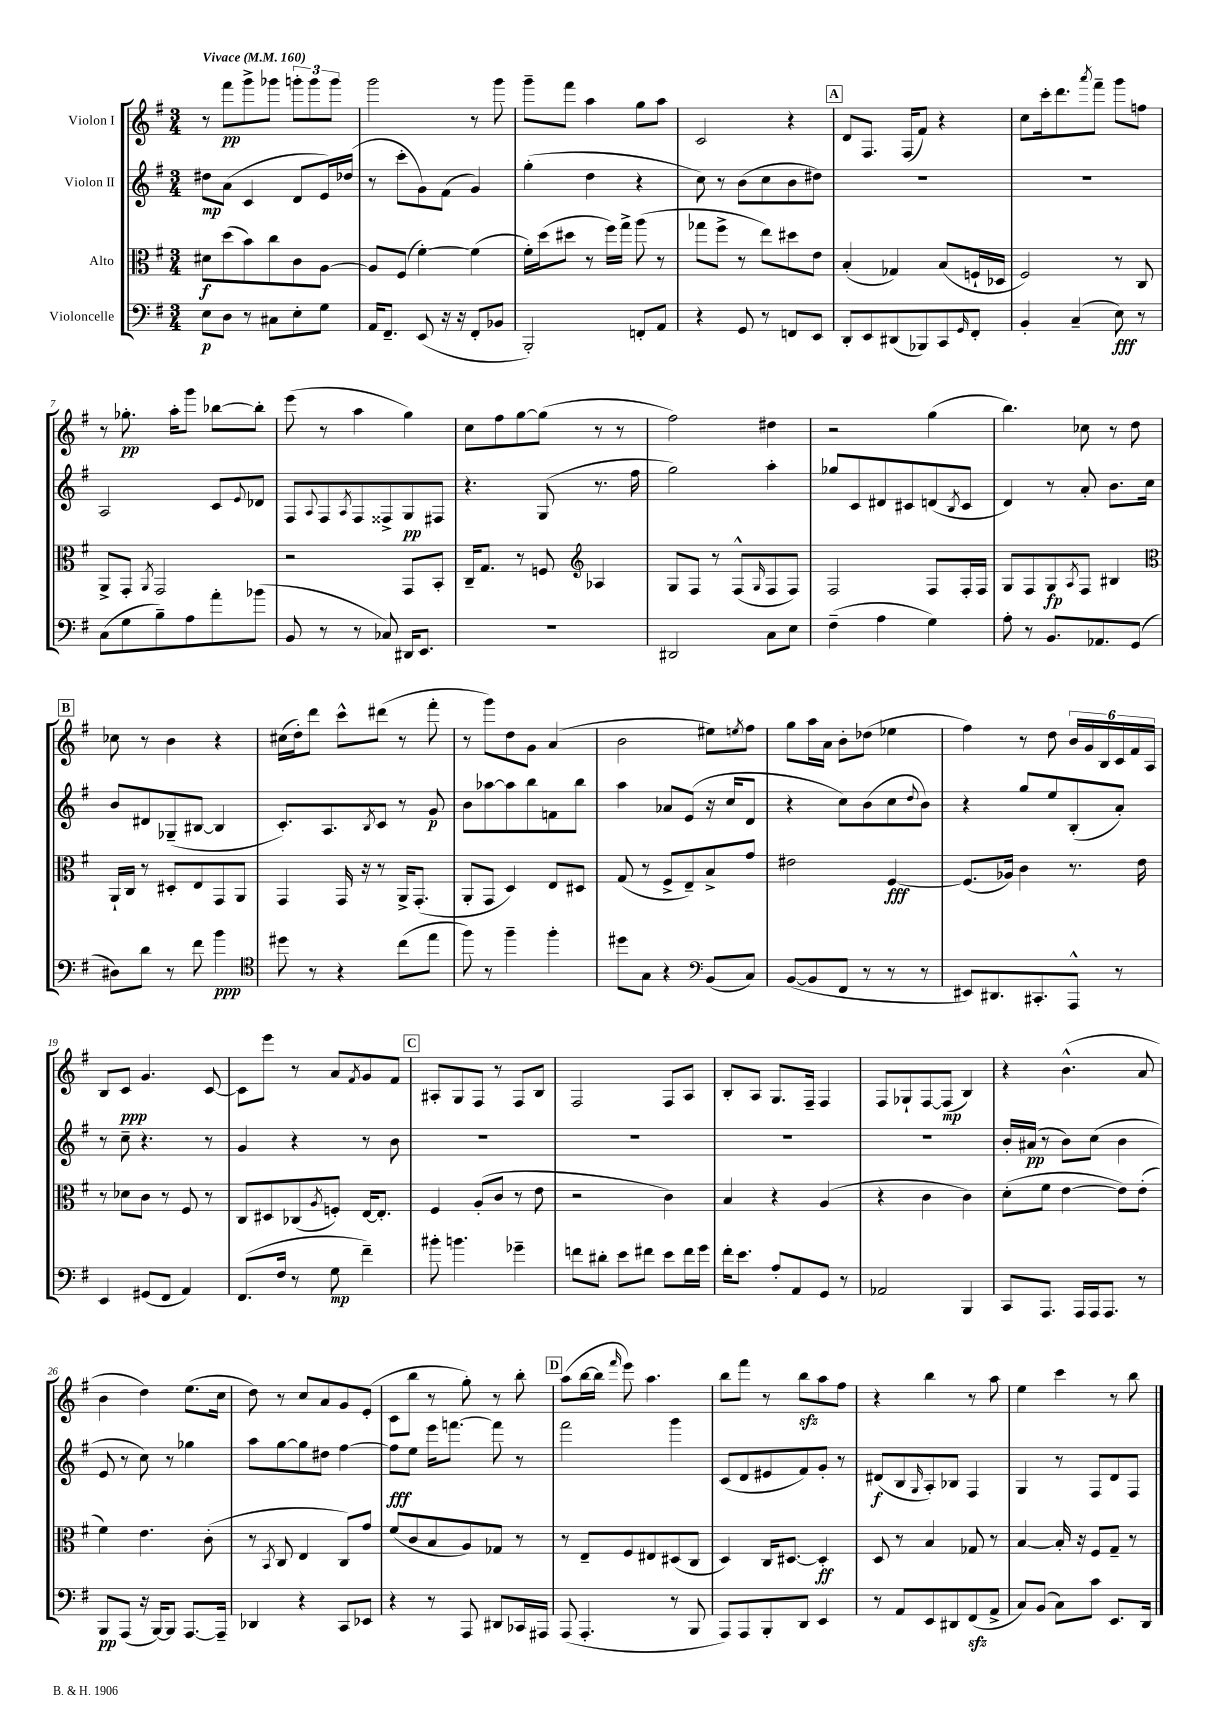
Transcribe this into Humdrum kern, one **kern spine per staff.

**kern	**kern	**kern	**kern
*staff4	*staff3	*staff2	*staff1
*clefF4	*clefC3	*clefG2	*clefG2
*k[f#]	*k[f#]	*k[f#]	*k[f#]
*M3/4	*M3/4	*M3/4	*M3/4
*MM160	*MM160	*MM160	*MM160
8E	8d#	8dd#	8r
8D	(8dd	(8a	8fff#
8r	8b)	4c	8ggg^
8C#	8cc	.	8ggg-
8E'	8c	8d	12ggg'
.	.	.	12ggg
8G	[8A	16e)	.
.	.	.	12ggg
.	.	(16dd-	.
=	=	=	=
16AA	8A]	8r	2ggg
8.FF#~	.	.	.
.	(8F#	8ccc'	.
(8EE	[4f#')	8g)	.
16r	.	(8f#	.
16r	.	.	.
8FF#'	(4f#]	4g)	8r
8BB-	.	.	8ggg
=	=	=	=
2BBB')	16f#')	(4gg'	8ggg~
.	(16dd	.	.
.	8dd#	.	8fff#
.	8r	4dd	4aa
.	16ff#)	.	.
.	16gg^	.	.
8FF'	(8aa	4r	8gg
8AA	8r	.	8aa
=	=	=	=
4r	8gg-	8cc)	2c
.	8ff#^	8r	.
8GG	8r	(8b	.
8r	8ee)	8cc	.
8FF	8dd#	8b	4r
8EE	8e	8dd#)	.
=	=	=	=
8DD'	(4B'	2.r	8d
8EE	.	.	8.F#
(8DD#	4G-)	.	.
.	.	.	(16F#
8BBB-)	.	.	8f#)
8CC	(8B	.	4r
16qqGG	.	.	.
8FF#'	16F`	.	.
.	16D-	.	.
=	=	=	=
4BB'	2F#)	2.r	8cc
.	.	.	16ccc'
.	.	.	8.ddd
(4C~	.	.	.
.	.	.	8qaaa
.	.	.	8fff#~
8E)	8r	.	8ggg
8r	8C	.	8ff
=	=	=	=
(8C	8AA^	2A	8r
8G	8GG'	.	8.gg-'
.	8qAA	.	.
8B~)	2GG	.	.
.	.	.	16aa'
8A	.	.	8ggg
8a'	.	8c	[8bb-
.	.	8qqe	.
(8b-	.	8d-	8bb-']
=	=	=	=
8BB	2r	8F#	(8eee
.	.	8qqA	.
8r	.	8F#	8r
.	.	8qA	.
8r	.	8F#	4aa
8C-)	.	8F##^	.
16DD#	8GG	8G	4gg)
8.EE	.	.	.
.	8BB'	8F#	.
=	=	=	=
2.r	16C~	4.r	8cc
.	8.G	.	.
.	.	.	8ff#
.	8r	.	[8gg
.	8F	(8G	(8gg]
*	*clefG2	*	*
.	4A-	8.r	8r
.	.	.	8r
.	.	16ff#	.
=	=	=	=
2DD#	8G	2gg)	2ff#)
.	8F#	.	.
.	8r	.	.
.	(8F#^^	.	.
.	16qqG	.	.
8C	8F#	4aa'	4dd#
8E	8F#)	.	.
=	=	=	=
(4F#~	2F#	8gg-	2r
.	.	8c	.
4A	.	8d#	.
.	.	8c#	.
4G)	8F#	(8d	(4gg
.	.	8qB	.
.	16F#'	8c#	.
.	16F#	.	.
=	=	=	=
8A'	8G	4d)	4.bb)
8r	8F#	.	.
8.BB	8G	8r	.
.	8qA	.	.
.	8F#	8a'	8cc-
8.AA-	.	.	.
.	4B#	8.b	8r
(8GG	.	.	8dd
.	.	16cc	.
=	=	=	=
*	*clefC3	*	*
8D#)	16AA`	8b	8cc-
.	16C	.	.
8d	8r	8d#	8r
8r	8D#'	(8G-~	4b
8f#	8E	[8B#	.
4b	8GG	4B#]	4r
.	8AA	.	.
=	=	=	=
*clefC4	*	*	*
8dd#	4GG	8.c')	(16cc#
.	.	.	16dd')
8r	.	.	8ddd
.	.	8.A	.
4r	16GG	.	8ccc^^
.	16r	.	.
.	.	8qB	.
.	8r	8c	(8ddd#
(8cc	16AA^	8r	8r
.	(8.GG'	.	.
8ee	.	8g	8fff#'
=	=	=	=
8ff#)	8AA'	8b	8r
8r	8GG	[8aa-	8ggg)
4ff#~	4D)	8aa-]	8dd
.	.	8bb	8g
4ff#'	8E	8f	(4a
.	8D#	8bb	.
=	=	=	=
8dd#	(8G	4aa	2b
8G	8r	.	.
4r	8F#^	8a-	.
.	8E~)	(8e	.
*clefF4	*	*	*
(8BB	8B^	16r	8ee#)
.	.	16cc	.
.	.	.	8qee
8C)	8g	8d	8ff#
=	=	=	=
([8BB	2e#	4r	8gg
8BB]	.	.	16aa
.	.	.	16a
8FF#	.	8cc)	8b'
8r	.	(8b	(8dd-
8r	[4F#	8cc	4ee-
.	.	8qqdd	.
8r	.	8b)	.
=	=	=	=
8EE#)	(8.F#]	4r	4ff#)
8.DD#	.	.	.
.	16A-)	.	.
.	4c	8gg	8r
8.CC#'	.	.	.
.	.	8ee	8dd
8AAA^^	8.r	(8B'	24b
.	.	.	24g
.	.	.	24B
8r	.	8a')	24c
.	.	.	24f#
.	16e	.	.
.	.	.	24A
=	=	=	=
4EE	8r	8r	8B
.	8d-	8cc~	8c
(8GG#	8c	4.r	4.g
8FF#	8r	.	.
4AA)	8F#	.	.
.	8r	8r	[8c
=	=	=	=
(8.FF#	8C	4g	8c]
.	8D#	.	8eee
16F#	.	.	.
8r	(8C-	4r	8r
.	8qA	.	.
8G	8F')	.	8a
.	.	.	8qf#
4f#~)	[16E	8r	8g
.	8.E']	.	.
.	.	8b	8f#
=	=	=	=
8b#'	4F#	2.r	8A#'
4.b	.	.	8G
.	(8A'	.	8F#
.	8c	.	8r
4g-~	8r	.	8F#
.	8e	.	8B
=	=	=	=
8f	2r	2.r	2F#
8d#'	.	.	.
8e	.	.	.
8f#	.	.	.
8e	4c)	.	8F#
16f#	.	.	8A
16g	.	.	.
=	=	=	=
16f#'	4B	2.r	8B'
8.e	.	.	.
.	.	.	8A
8A'	4r	.	8.G
8AA	.	.	.
.	.	.	16F#~
8GG	(4A	.	4F#
8r	.	.	.
=	=	=	=
2AA-	4r	2.r	8F#
.	.	.	8G-`
.	4c	.	[8F#
.	.	.	(8F#]
4BBB	4c)	.	4B)
=	=	=	=
8CC	(8d'	16b'	4r
.	.	(16a#	.
8.AAA	8f#	8r	.
.	[4e	8b)	(4.b^^
16AAA	.	.	.
16AAA	.	(8cc	.
8.AAA	.	.	.
.	8e])	4b	.
8r	(8e'	.	8a
=	=	=	=
8BBB	4f#)	8e	4b
(8AAA	.	8r	.
16r	4.e	8cc)	4dd)
[16BBB)	.	.	.
8BBB]	.	8r	.
[8.AAA	.	4gg-	(8.ee
.	(8c'	.	.
16AAA~]	.	.	16cc
=	=	=	=
4DD-	8r	8aa	8dd)
.	8qBB	.	.
.	8C	[8gg	8r
4r	4E	8gg]	8cc
.	.	8dd#	8a
8CC	8C)	[4ff#	8g
8EE-	8g	.	(8e'
=	=	=	=
4r	(8f#	8ff#]	8c
.	8c	8ee	8bb
8r	8B	16eee	8r
.	.	[8.fff	.
8AAA	8A)	.	8gg')
8DD#	8G-	8fff]	8r
16CC-	8r	8r	8bb'
16AAA#	.	.	.
=	=	=	=
(8AAA	8r	2fff#	(8aa
4.AAA'	8E~	.	[16bb
.	.	.	16bb]
.	.	.	16qqfff#
.	8F#	.	8eee)
.	8E#	.	4.aa
8r	(8D#	4ggg	.
8BBB	8C	.	.
=	=	=	=
8AAA)	4D)	(8c	8bb
8AAA	.	8d	8fff#
8BBB'	16C	8e#	8r
.	[8.D#	.	.
8DD	.	8f#)	8bb
4EE	4D#']	8g'	8aa
.	.	8r	8ff#
=	=	=	=
8r	8D	(8d#	4r
8AA	8r	8B	.
.	.	16qqG	.
8EE	4B	8A')	4bb
8DD#	.	8B-	.
(8FF#	8G-	4F#	8r
8AA^	8r	.	8aa
=	=	=	=
8C)	[4B	4G	4ee
(8BB	.	.	.
8C)	16B']	8r	4ccc
.	16r	.	.
8c	8F#	8F#	.
8.EE	8G~	8d	8r
.	8r	8F#	8bb
16DD	.	.	.
==	==	==	==
*-	*-	*-	*-
